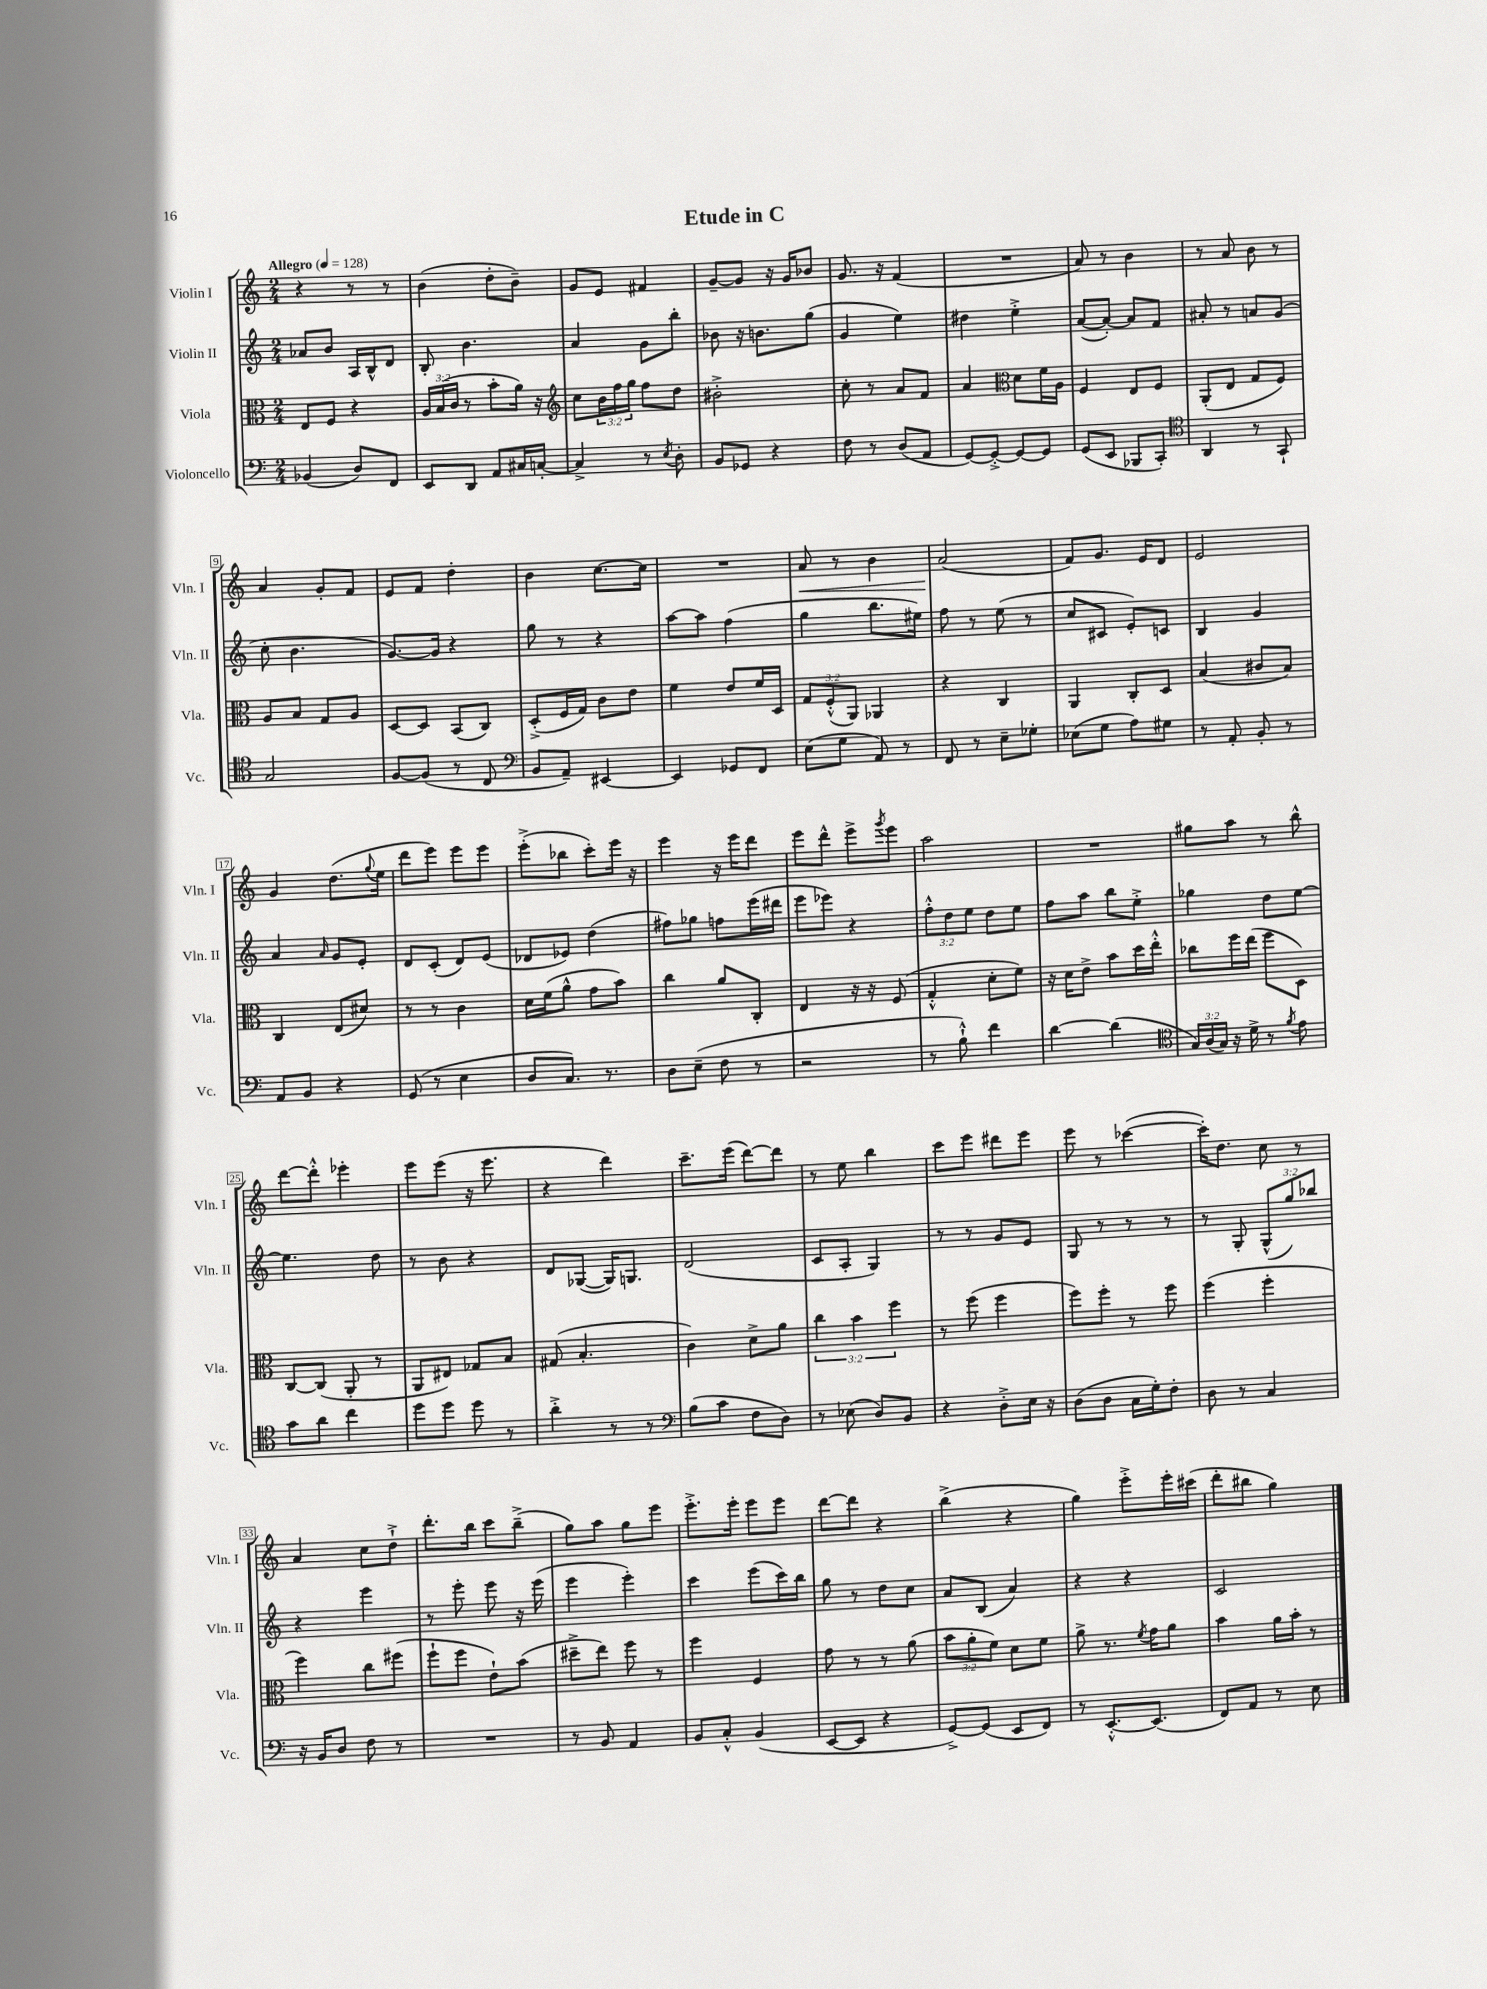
\header { title = "Etude in C" }
<<
\new StaffGroup <<
\new Staff = "s0" \with { instrumentName = "Violin I" shortInstrumentName = "Vln. I" } {
    \clef treble \key c \major \numericTimeSignature \time 2/4 \tempo "Allegro" 4 = 128
    r4 r8 r8 |
    b'4( d''8-. b'8--) |
    g'8 e'8 fis'4 |
    g'8~-- g'8 r16 g'16 bes'8 |
    g'8. r16 f'4( |
    R2 |
    a'8) r8 b'4 |
    r8 a'8 b'8 r8 |
    a'4 g'8-. f'8 |
    e'8 f'8 d''4-. |
    b'4 c''8.~ c''16 |
    R2 |
    a'8\< r8 b'4 |
    a'2\!( |
    f'8) g'8. e'16 d'8 |
    e'2 |
    g'4 d''8.( \appoggiatura { g''8 } e''16 |
    d'''8 e'''8) e'''8 e'''8 |
    e'''8-.->( bes''8 c'''8-.) e'''16 r16 |
    e'''4 r16 e'''16 d'''8 |
    e'''8 d'''8-^ e'''8-> \acciaccatura { g'''8 } e'''8 |
    a''2 |
    R2 |
    gis''8 a''8 r8 b''8-^ |
    d'''8~ d'''8-.-^ ees'''4-. |
    e'''8 e'''8( r16 e'''8. |
    r4 d'''4) |
    c'''8.-- e'''16( d'''8~) d'''8 |
    r8 e''8 b''4 |
    c'''8 e'''8 dis'''8 e'''8 |
    e'''8 r8 ces'''4~( |
    ces'''16-.) d''8. c''8 r8 |
    a'4 c''8 d''8-!-> |
    d'''8.-. b''16 c'''8 b''8--->( |
    g''8) a''8 g''8 e'''8 |
    e'''8.-.-> e'''16-. e'''8 e'''8 |
    d'''8~ d'''8 r4 |
    b''4->( r4 |
    g''4) e'''8-.-> e'''16-. cis'''16( |
    d'''8-. bis''8 g''4) \bar "|." |
}
\new Staff = "s1" \with { instrumentName = "Violin II" shortInstrumentName = "Vln. II" } {
    \clef treble \key c \major \numericTimeSignature \time 2/4 \override Staff.TupletNumber.text = #tuplet-number::calc-fraction-text
    aes'8 b'8 a16 b16-^ d'8 |
    b8-. b'4. |
    a'4 g'8 b''8-. |
    bes'8 r16 b'8. g''8( |
    g'4 e''4) |
    dis''4 e''4-.-> |
    a'8~( a'8~-.) a'8 f'8 |
    ais'8-. r8 a'8 g'8( |
    c''8-. b'4. |
    g'8.~) g'16 r4 |
    g''8 r8 r4 |
    a''8~ a''8 f''4( |
    g''4 b''8. eis''16) |
    f''8 r8 e''8( r8 |
    c''8 cis'8 e'8-.) c'8 |
    b4 g'4 |
    a'4 \grace { a'16 } g'8 e'8-. |
    d'8 c'8-.( d'8) e'8( |
    des'8 ees'8) d''4( |
    fis''8) ges''8 f''8 e'''16( dis'''16 |
    e'''8 ees'''8) r4 |
    \tuplet 3/2 { f''8-.-^ d''8 e''8 } d''8 e''8 |
    f''8 a''8 b''8 e''8-.-> |
    ges''4 d''8 e''8~ |
    e''4. d''8 |
    r8 b'8 r4 |
    d'8 ges8~( ges16) g8. |
    d'2( |
    c'8 a8-. g4) |
    r8 r8 g'8 e'8 |
    g8 r8 r8 r8 |
    r8 g8-. \tuplet 3/2 { g8-^( g''8) bes''8 } |
    r4 e'''4 |
    r8 e'''8-. e'''8 r16 e'''16( |
    e'''4 e'''4-.) |
    c'''4 e'''8( c'''16) b''16 |
    g''8 r8 d''8 c''8 |
    a'8 b8( a'4) |
    r4 r4 |
    c'2 \bar "|." |
}
\new Staff = "s2" \with { instrumentName = "Viola" shortInstrumentName = "Vla." } {
    \clef alto \key c \major \numericTimeSignature \time 2/4 \override Staff.TupletNumber.text = #tuplet-number::calc-fraction-text
    e8 f8 r4 |
    \tuplet 3/2 { a16 b16( c'16 } r8 b'8-. a'16) r16 |
    \clef treble c''8 \tuplet 3/2 { b'16 f''16 g''16 } f''8 d''8 |
    bis'2-.-> |
    c''8-. r8 a'8 f'8 |
    a'4 \clef alto d'8 f'16 a16 |
    f4 e8 f8 |
    a,8-.( e8 g8 f8) |
    a8 b8 g8 a8 |
    d8~ d8 b,8( c8) |
    d8-.->( f16 g16) c'8 e'8 |
    f'4 e'8 f'16 d16 |
    \tuplet 3/2 { g8 f8-.-^( a,8) } aes,4 |
    r4 c4 |
    a,4 c8-. d8 |
    b4( cis'8 b8) |
    c4 e8( dis'8) |
    r8 r8 c'4 |
    d'16 f'16( a'8-^ g'8 b'8) |
    c''4 a'8 c8-. |
    e4 r16 r16 f8( |
    g4-.-^ d'8-. f'8) |
    r16 d'16 e'8-> b'8 d''16 e''16-.-^ |
    ces''8 f''16 e''16( f''8 d8) |
    c8~ c8( a,8-. r8 |
    a,8 eis8) ges8 b8 |
    gis8( b4.-. |
    c'4) d'8-> a'8 |
    \tuplet 3/2 { c''4 b'4 f''4 } |
    r8 f''8( f''4 |
    f''8) f''8-. r8 f''8 |
    f''4( f''4-. |
    f''4) c''8 fis''8( |
    f''8-! f''8 e'8-!) b'8( |
    dis''8---> e''8) f''8 r8 |
    f''4 f4 |
    g'8 r8 r8 a'8( |
    \tuplet 3/2 { b'8 a'8-. f'8) } d'8 f'8 |
    a'8-> r8. \acciaccatura { f'8 } g'16 a'8 |
    b'4 a'16 b'16-. r8 \bar "|." |
}
\new Staff = "s3" \with { instrumentName = "Violoncello" shortInstrumentName = "Vc." } {
    \clef bass \key c \major \numericTimeSignature \time 2/4 \override Staff.TupletNumber.text = #tuplet-number::calc-fraction-text
    bes,4( d8) f,8 |
    e,8 d,8 a,8 cis16 c16~-. |
    c4-> r8 \acciaccatura { e8 } d8-. |
    b,8 ges,8 r4 |
    f8 r8 d8( a,8 |
    g,8~) g,8~-.-> g,8~ g,8 |
    g,8( e,8 bes,,8 c,8-.) |
    \clef tenor a,4 r8 g,8-! |
    g2 |
    f8~ f8( r8 c8 |
    \clef bass b,8 a,8--) eis,4~ |
    eis,4 ges,8 f,8 |
    e8( g8 a,8) r8 |
    f,8 r8 e8-- ges8-. |
    ees8( g8 a8) gis8 |
    r8 a,8-. b,8-. r8 |
    a,8 b,8 r4 |
    g,8( r8 e4 |
    d8 c8.) r8. |
    d8 e8--( f8 r8 |
    r2 |
    r8 b8-!-^) f'4 |
    d'4~ d'4( |
    \clef tenor \tuplet 3/2 { g16) a16( g16) } r16 d'16-> r8 \acciaccatura { f'8 } e'8 |
    g'8 a'8 c''4 |
    d''8 d''8 d''8 r8 |
    a'4-.-> r8 r8 |
    \clef bass b8( c'8 f8 d8) |
    r8 ees8( d8) b,8 |
    r4 d8-.-> e16 r16 |
    d8( d8 c16 g16-.) f8-. |
    d8 r8 c4 |
    r16 b,16 d8 f8 r8 |
    R2 |
    r8 b,8 a,4 |
    b,8 c8-.-^ b,4( |
    e,8~ e,8 r4 |
    g,8~->) g,8( e,8 f,8) |
    r8 e,8.~-.-^ e,8.( |
    f,8) a,8 r8 e8 \bar "|." |
}
>>
>>
\layout { \context { \Score \override BarNumber.stencil = #(make-stencil-boxer 0.1 0.3 ly:text-interface::print) } }
